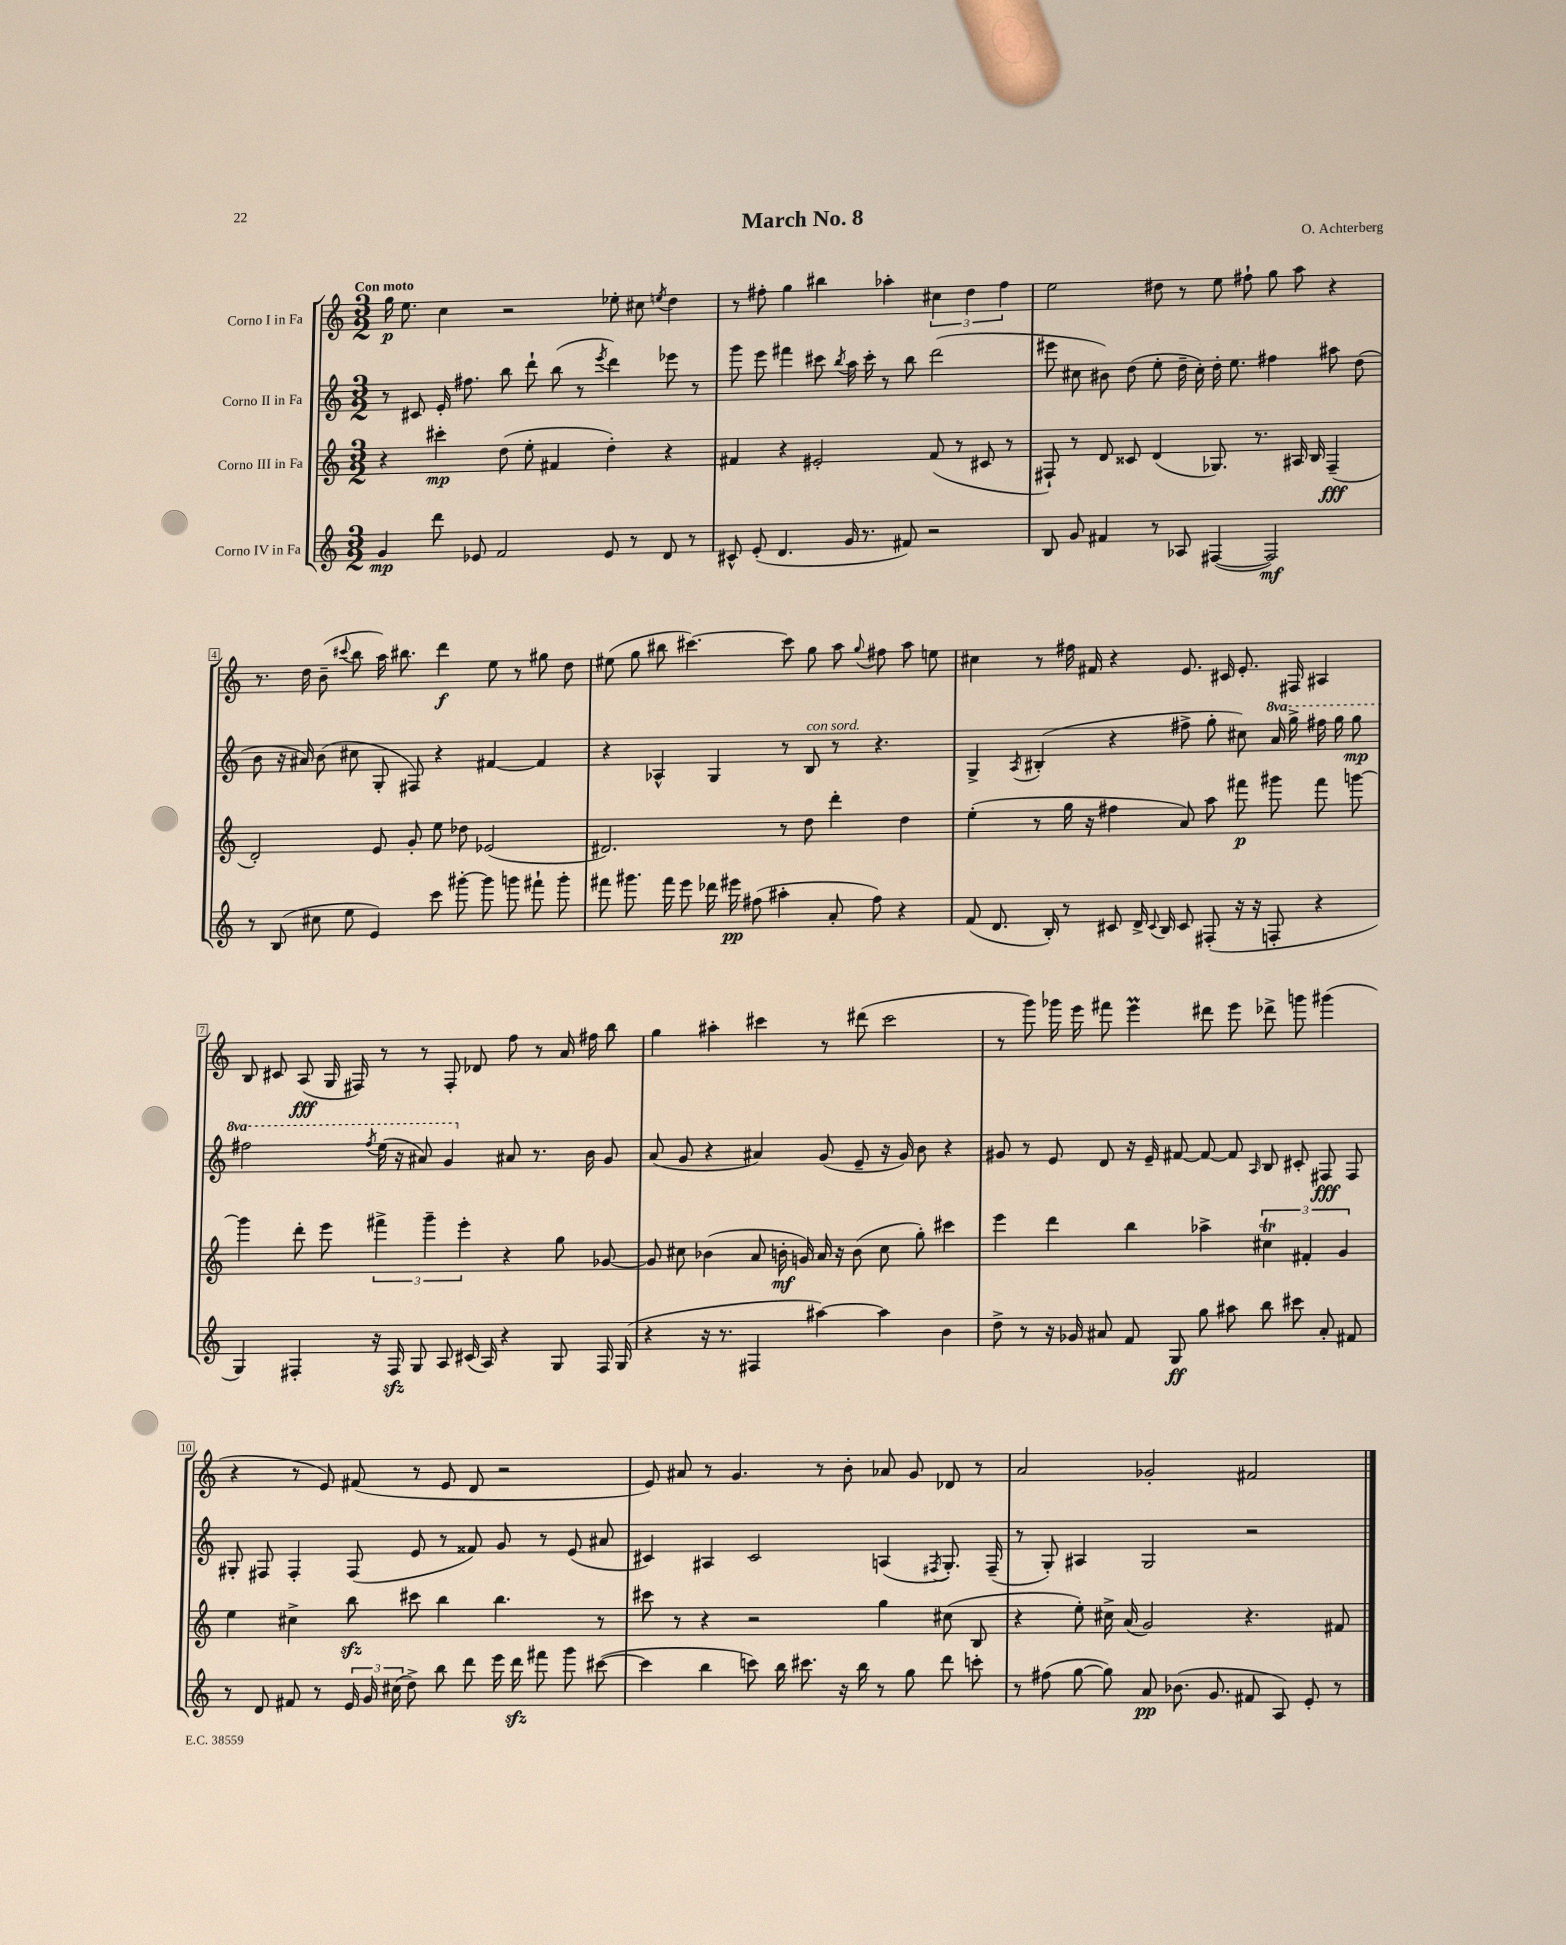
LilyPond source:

\header { title = "March No. 8" composer = "O. Achterberg" }
<<
\new StaffGroup <<
\new Staff = "s0" \with { instrumentName = "Corno I in Fa" } {
    \clef treble \key c \major \numericTimeSignature \time 3/2 \tempo "Con moto"
    \autoBeamOff g''16\p e''8. c''4 r2 ees''8-. cis''8 \acciaccatura { e''8 } d''4 |
    r8 fis''8-. g''4 bis''4 aes''4-. \tuplet 3/2 { cis''4 d''4 fis''4 } |
    e''2 dis''8 r8 e''8 fis''8-! g''8 a''8 r4 |
    r8. d''16 b'8--( \appoggiatura { cis'''8 } b''8 a''16) bis''8. d'''4\f e''8 r8 gis''8 d''8 |
    eis''8( g''8 bis''8 cis'''4.~) cis'''8 g''8 a''8 \appoggiatura { g''8 } fis''8 a''8 e''8 |
    cis''4 r8 fis''16 fis'16 r4 e'8. cis'16 e'8.-. fis16 ais4 |
    b8 cis'8 a8\fff( g16 fis16) r8 r8 fis8-. des'8 f''8 r8 a'16 fis''16 b''8 |
    g''4 ais''4-. cis'''4 r8 dis'''8( cis'''2 |
    r8 g'''8) ges'''16 e'''16 fis'''8 e'''4\prall dis'''8 e'''8 des'''8-> g'''8 gis'''4( |
    r4 r8 e'8) fis'8( r8 e'8 d'8 r2 |
    e'8) ais'8 r8 g'4. r8 b'8-. aes'8 g'8 des'8 r8 |
    a'2 ges'2-. fis'2 \bar "|." |
}
\new Staff = "s1" \with { instrumentName = "Corno II in Fa" } {
    \clef treble \key c \major \numericTimeSignature \time 3/2 \set Staff.ottavationMarkups = #ottavation-simple-ordinals
    \autoBeamOff r8 cis'8 e'16-. fis''8. b''8 d'''8-! b''8( r8 \acciaccatura { e'''8 } d'''4) ees'''8 r8 |
    g'''8 e'''8 fis'''4 cis'''8 \acciaccatura { b''8 } a''16 cis'''16-. r8 b''8 d'''2( |
    eis'''8 cis''8 bis'8) d''8( e''8-. d''16-- cis''16-.) d''16-. e''8. fis''4 ais''8 d''8( |
    b'8 r16 ais'16) b'8( cis''8 g8-. fis8) r4 fis'4~ fis'4 |
    r4 aes4-^ g4 r8 b8^\markup { \italic "con sord." } r8 r4. |
    g4-> \acciaccatura { a8 } bis4-.( r4 fis''8-> g''8-. cis''8) \ottava #1 a''16 g'''16-> fis'''16 g'''16 g'''8\mp |
    fis'''2 \acciaccatura { fis'''8 } e'''16( r16 ais''8) g''4 \ottava #0 ais'8 r8. b'16 g'8 |
    a'8( g'8 r4 ais'4) g'8( e'8-- r16 g'16) b'8 r4 |
    gis'8 r8 e'8 d'8 r16 e'16-- fis'8~ fis'8~ fis'8 \grace { a16 } b8 cis'8-. fis8\fff fis8 |
    gis8-. fis8 fis4-. fis8( e'8 r8 fisis'8) g'8 r8 e'8( ais'8 |
    cis'4) ais4 cis'2 a4( \acciaccatura { fis8 } g8.-.) fis16--( |
    r8 g8-.) ais4 g2 r2 \bar "|." |
}
\new Staff = "s2" \with { instrumentName = "Corno III in Fa" } {
    \clef treble \key c \major \numericTimeSignature \time 3/2
    \autoBeamOff r4 cis'''4-.\mp d''8( e''8-. fis'4 d''4-.) r4 |
    fis'4 r4 eis'2-. fis'8( r8 cis'8 r8 |
    fis8-!) r8 d'8 cisis'8 d'4( ges8.) r8. ais16 b16 fis4--\fff( |
    d'2-.) e'8 g'8-. e''8 des''8 ees'2( |
    dis'2.) r8 d''8 d'''4-. d''4 |
    e''4-.( r8 g''16 r16 fis''4 a'8) a''8 fis'''8\p gis'''8 fis'''8 g'''8~ |
    g'''4 d'''8-. e'''8 \tuplet 3/2 { fis'''4-> g'''4-- e'''4-. } r4 g''8 ges'8~ |
    ges'8 cis''8 bes'4( a'8 b'16-.\mf g'16) a'16 r16 b'8( cis''8 g''8-.) cis'''4 |
    e'''4 d'''4 b''4 aes''4-> \tuplet 3/2 { cis''4\trill fis'4-. g'4 } |
    e''4 cis''4-> b''8\sfz cis'''8 b''4 b''4. r8 |
    cis'''8 r8 r4 r2 g''4 cis''8( b8 |
    r4 e''8-.) cis''16-> a'16( g'2) r4. fis'8 \bar "|." |
}
\new Staff = "s3" \with { instrumentName = "Corno IV in Fa" } {
    \clef treble \key c \major \numericTimeSignature \time 3/2
    \autoBeamOff g'4\mp d'''8 ees'8 f'2 ees'8 r8 d'8 r8 |
    cis'8-^ e'8-.( d'4. g'16 r8. fis'8) r2 |
    b8 g'8 fis'4 r8 aes8 fis4~( fis2\mf) |
    r8 b8( cis''8 e''8 e'4) c'''8 gis'''8~-. gis'''8 g'''8 fis'''8-! g'''8-. |
    fis'''8 gis'''8. fis'''16 e'''8 des'''16 eis'''16\pp fis''8( ais''4-. a'8-. fis''8) r4 |
    f'8( d'8. b16-.) r8 cis'8 d'16-> \appoggiatura { cis'8 } b16 cis'8 fis8-.( r16 r16 f8-. r4 |
    g4) fis4-. r16 fis16\sfz g8 a8 cis'16( a16) r4 g8 fis16 g16( |
    r4 r16 r8. fis4 ais''4~) ais''4 b'4 |
    d''8-> r8 r16 ges'16 ais'8 f'8 g8\ff g''8 ais''8 b''8 cis'''8 ais'8-. fis'8 |
    r8 d'8 fis'8 r8 \tuplet 3/2 { e'16 g'16 cis''16( } d''8->) b''8 d'''8 e'''16 d'''16\sfz fis'''8 g'''8 cis'''8~( |
    cis'''4 b''4 c'''8) b''16 cis'''8. r16 b''16 r8 g''8 d'''8 c'''8-. |
    r8 fis''8( g''8~ g''8) a'8\pp bes'8.( g'8. fis'8 a8) e'8-. r8 \bar "|." |
}
>>
>>
\layout { \context { \Score \override BarNumber.stencil = #(make-stencil-boxer 0.1 0.3 ly:text-interface::print) } }
